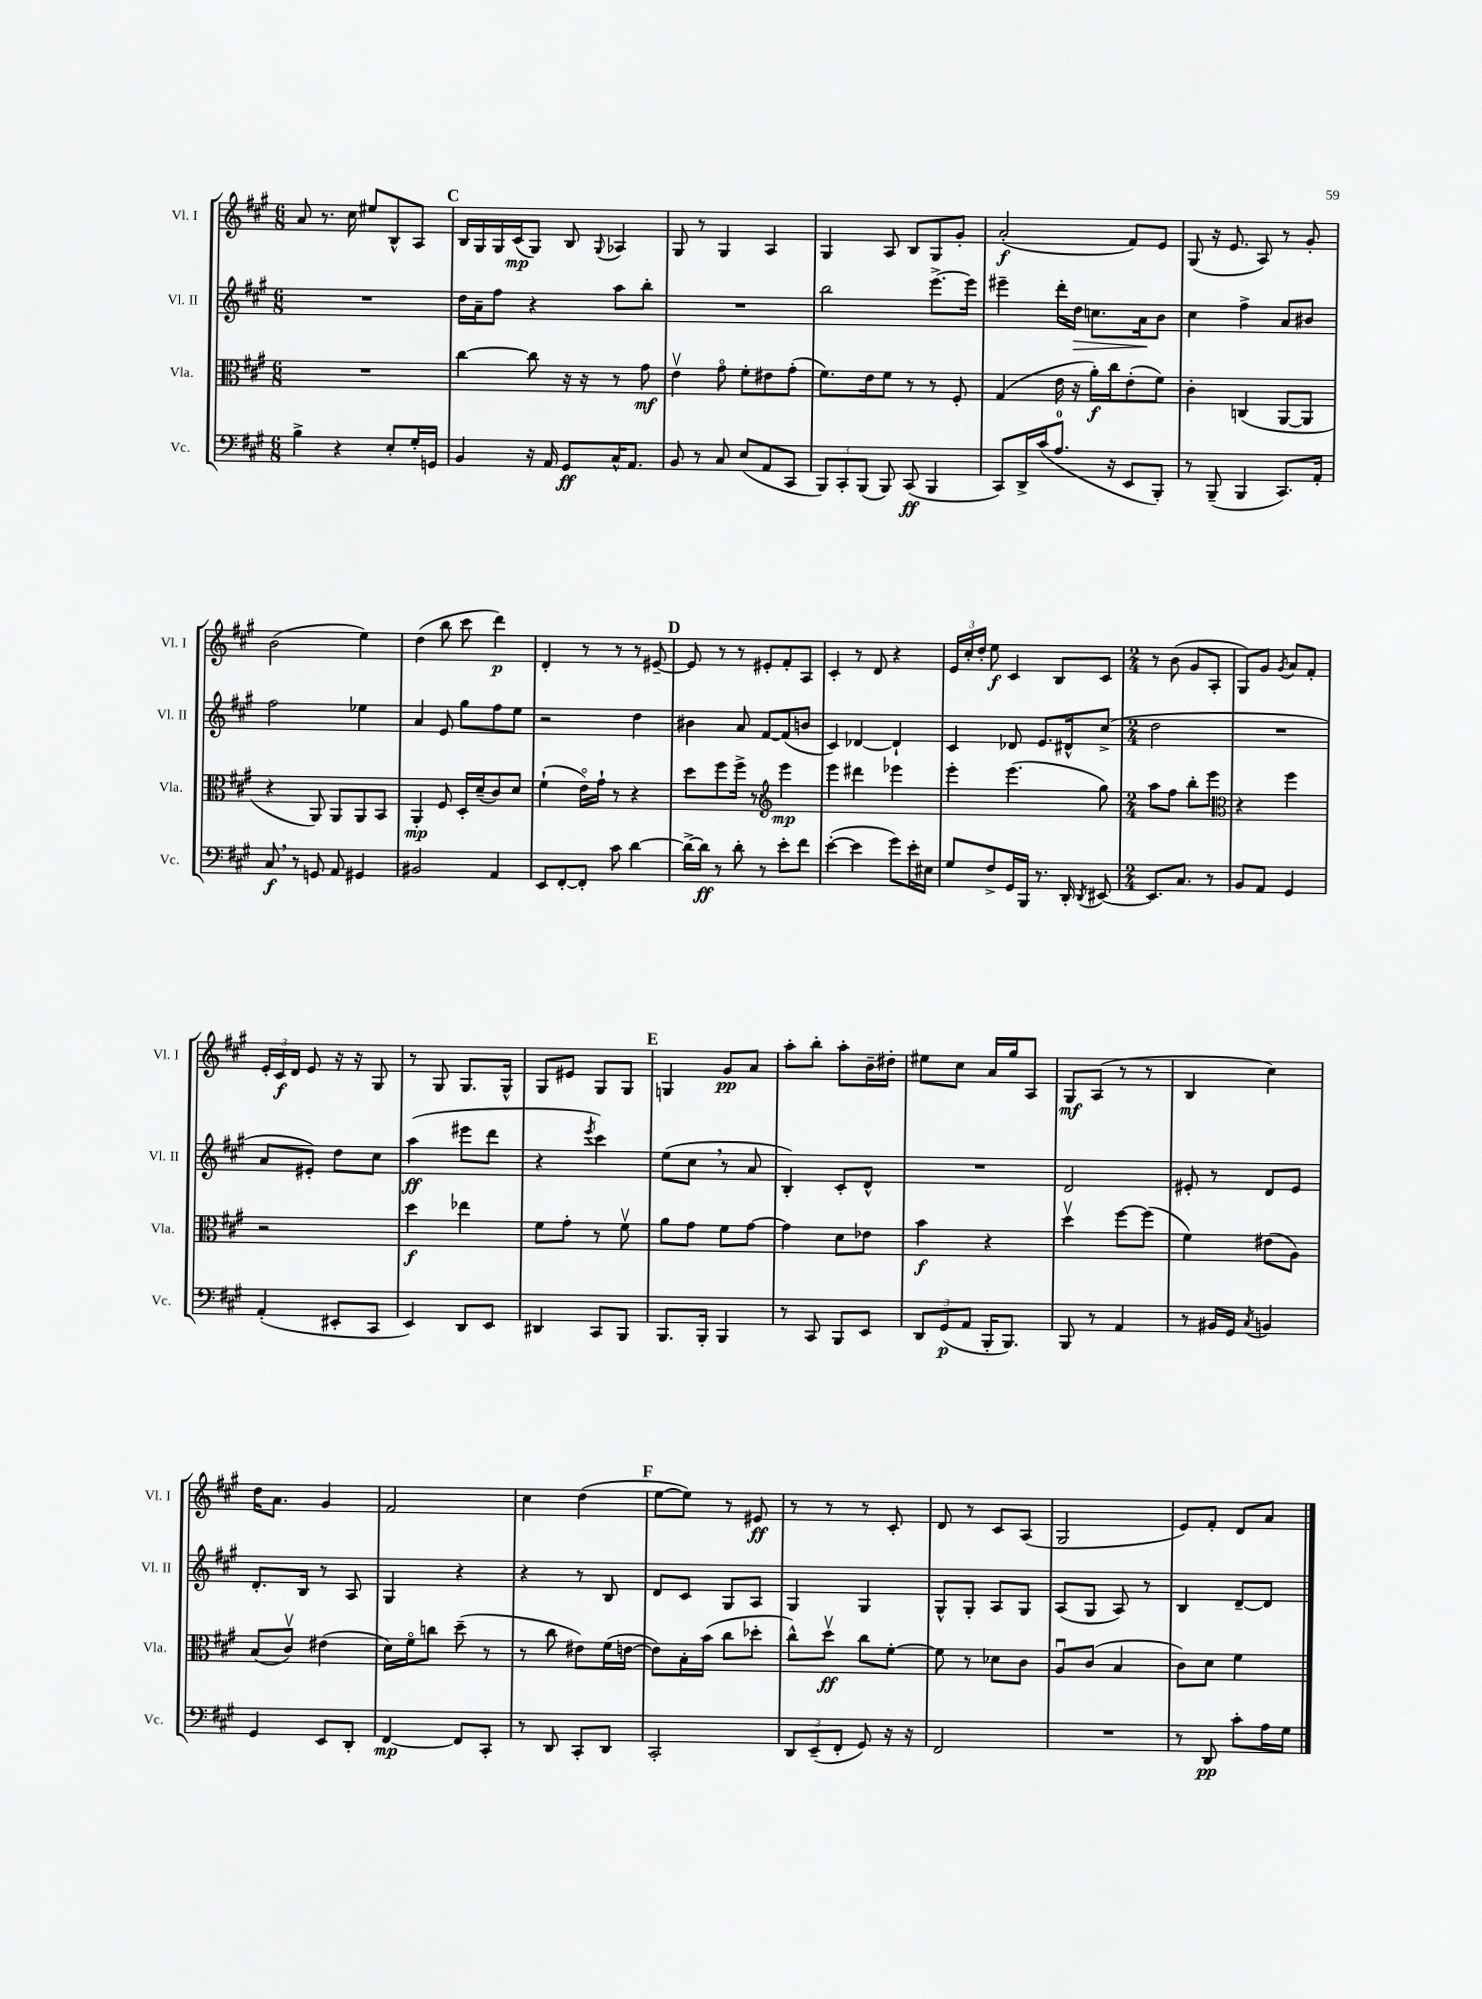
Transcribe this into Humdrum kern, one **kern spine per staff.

**kern	**dynam	**kern	**dynam	**kern	**dynam	**kern	**dynam
*part4	*part4	*part3	*part3	*part2	*part2	*part1	*part1
*staff4	*staff4	*staff3	*staff3	*staff2	*staff2	*staff1	*staff1
*I"Vc.	*	*I"Vla.	*	*I"Vl. II	*	*I"Vl. I	*
*I'Vc.	*	*I'Vla.	*	*I'Vl. II	*	*I'Vl. I	*
*clefF4	*	*clefC3	*	*clefG2	*	*clefG2	*
*k[f#c#g#]	*	*k[f#c#g#]	*	*k[f#c#g#]	*	*k[f#c#g#]	*
*M6/8	*	*M6/8	*	*M6/8	*	*M6/8	*
=74	=74	=74	=74	=74	=74	=74	=74
4B^\	.	2.r	.	2.r	.	8a/	.
.	.	.	.	.	.	8.r	.
4r	.	.	.	.	.	.	.
.	.	.	.	.	.	16cc#\	.
.	.	.	.	.	.	8ee#X/L	.
8E'/L	.	.	.	.	.	8B^^/	.
16G#'/L	.	.	.	.	.	8A/J	.
16GGn/JJ	.	.	.	.	.	.	.
!!LO:REH:place=s1:t=C
=75	=75	=75	=75	=75	=75	=75	=75
4BB/	.	[4cc#\	.	16dd\LL	.	16B/LL	.
.	.	.	.	16a~\J	.	16G#/	.
.	.	.	.	8ff#\J	.	16G#/	.
.	.	.	.	.	.	(16c#/J	mp
16r	.	8cc#\]	.	4r	.	8G#/J)	.
16AA/	.	.	.	.	.	.	.
8GG#/L	ff	16r	.	.	.	8B/	.
.	.	16r	.	.	.	.	.
.	.	.	.	.	.	8qqG#/	.
16C#^^/K	.	8r	.	8aa\L	.	4A-X/	.
8.AA/J	.	.	.	.	.	.	.
.	.	8g#\	mf	8bb'\J	.	.	.
=76	=76	=76	=76	=76	=76	=76	=76
8BB/	.	4ev\	.	2.r	.	8G#/	.
8r	.	.	.	.	.	8r	.
8C#/	.	8g#\	.	.	.	4G#/	.
(8E/L	.	8f#'\L	.	.	.	.	.
8AA/	.	8e#X\	.	.	.	4A/	.
8CC#/J	.	(8g#'\J	.	.	.	.	.
=77	=77	=77	=77	=77	=77	=77	=77
12BBB/L)	.	8.f#\L)	.	2bb\	.	4G#/	.
12CC#'/	.	.	.	.	.	.	.
(12BBB/J	.	.	.	.	.	.	.
.	.	16e\k	.	.	.	.	.
8BBB/)	.	8f#\J	.	.	.	8A/	.
(8CC#/	ff	8r	.	.	.	8B/L	.
4BBB/	.	8r	.	[8.eee^\L	.	8G#/	.
.	.	8F#'/	.	.	.	8g#'/J	.
.	.	.	.	16eee\Jk]	.	.	.
=78	=78	=78	=78	=78	=78	=78	=78
8CC#/L)	.	(4G#/	.	4eee#X~\	.	(2a'/	f
16DD^/L	.	.	.	.	.	.	.
(16c#/J	.	.	.	.	.	.	.
8.A/J	.	16e\	.	16ddd'\LL	.	.	.
!	!	!	!	!	!LO:HP:b	!	!
.	.	16r	.	16dd\JJ	>	.	.
.	.	16a'\LL)	f	8.ccn\L	.	.	.
16r	.	16cc#\J	.	.	.	.	.
8EE/L	.	(8e'\	.	.	.	8f#/L)	.
.	.	.	.	16a\k	.	.	.
8BBB'/J)	.	8f#\J)	.	8b\J	]	8e/J	.
=79	=79	=79	=79	=79	=79	=79	=79
8r	.	4c#'\	.	4cc#\	.	(8G#/	.
(8BBB~/	.	.	.	.	.	16r	.
.	.	.	.	.	.	8.e/	.
4BBB/	.	(4Cn/	.	4ff#^\	.	.	.
.	.	.	.	.	.	8A/)	.
8.CC#/L)	.	[8AA/L	.	8a/L	.	8r	.
.	.	8AA/J]	.	8b#X/J	.	8g#'/	.
16AA'/Jk	.	.	.	.	.	.	.
!!LO:LB:g=z
=80	=80	=80	=80	=80	=80	=80	=80
8C#,/	f	4r	.	2ff#\	.	(2b\	.
8r	.	.	.	.	.	.	.
8GGn/	.	8AA/)	.	.	.	.	.
8AA/	.	8AA/L	.	.	.	.	.
4GG#X/	.	8AA/	.	4ee-X\	.	4ee\)	.
.	.	8BB/J	.	.	.	.	.
=81	=81	=81	=81	=81	=81	=81	=81
2BB#X/	.	4AA'/	mp	4a/	.	(4dd\	.
.	.	8F#/	.	8e/	.	8bb\	.
.	.	16D'/LL	.	8gg#\L	.	8ccc#\	.
.	.	(16d~/J	.	.	.	.	.
4AA/	.	8c#/)	.	8ff#\	.	4ddd\)	p
.	.	8d/J	.	8ee\J	.	.	.
=82	=82	=82	=82	=82	=82	=82	=82
8EE/L	.	(4f#`\	.	2r	.	4d'/	.
[8FF#'/	.	.	.	.	.	.	.
8FF#'/J]	.	16e\LL)	.	.	.	8r	.
.	.	16g#`\JJ	.	.	.	.	.
8c#\	.	8r	.	.	.	8r	.
[4d\	.	4r	.	4dd\	.	8r	.
.	.	.	.	.	.	[8e#X~/	.
!!LO:REH:place=s1:t=D
=83	=83	=83	=83	=83	=83	=83	=83
16d^\LL_	.	8dd\L	.	4b#X\	.	8e#/]	.
16d\JJ]	ff	.	.	.	.	.	.
8r	.	8ff#\	.	.	.	8r	.
8d'\	.	16ff#^\Jk	.	8a/	.	8r	.
.	.	8.r	.	.	.	.	.
8r	.	.	.	[8f#/L	.	8e#X'/L	.
*	*	*clefG2	*	*	*	*	*
8e'\L	.	4eee\	mp	(8f#/]	.	8f#'/	.
8f#\J	.	.	.	8bn/J	.	8A/J	.
=84	=84	=84	=84	=84	=84	=84	=84
([4e'\	.	4eee\	.	4c#/)	.	4c#'/	.
4e\]	.	4ddd#X\	.	[4d-X/	.	8r	.
.	.	.	.	.	.	8d/	.
8g#\L)	.	4eee-X\	.	4d-`/]	.	4r	.
16e'\L	.	.	.	.	.	.	.
16E#X\JJ	.	.	.	.	.	.	.
=85	=85	=85	=85	=85	=85	=85	=85
8G#/L	.	4eee'\	.	4c#/	.	24e/LL	.
.	.	.	.	.	.	24cc#'/	.
.	.	.	.	.	.	24dd'/JJ	.
8F#^/	.	.	.	.	.	8ee\	f
16GG#/L	.	(4.eee\	.	8d-X/	.	4c#/	.
16BBB/JJ	.	.	.	.	.	.	.
8.r	.	.	.	8.e/L	.	.	.
.	.	.	.	.	.	8B/L	.
16DD'/	.	.	.	16d#X^^/k	.	.	.
8qDD/	.	.	.	.	.	.	.
[8EE#X/	.	8gg#\)	.	(8cc#^/J	.	8c#/J	.
=86	=86	=86	=86	=86	=86	=86	=86
*M2/4	*	*M2/4	*	*M2/4	*	*M2/4	*
8.EE#/L]	.	8aa\L	.	2dd\	.	8r	.
.	.	8ff#\J	.	.	.	(8b\	.
8.C#/J	.	.	.	.	.	.	.
.	.	8bb'\L	.	.	.	8g#/L	.
8r	.	8eee\J	.	.	.	8A'/J	.
=87	=87	=87	=87	=87	=87	=87	=87
*	*	*clefC3	*	*	*	*	*
8BB/L	.	4r	.	2r	.	8G#/L)	.
8AA/J	.	.	.	.	.	8g#/J	.
.	.	.	.	.	.	8qg#/	.
4GG#/	.	4ff#\	.	.	.	8a/L	.
.	.	.	.	.	.	8f#'/J	.
!!LO:LB:g=z
=88	=88	=88	=88	=88	=88	=88	=88
(4AA'/	.	2r	.	8a/L	.	24e'/LL	.
.	.	.	.	.	.	24c#/	f
.	.	.	.	.	.	24d/JJ	.
.	.	.	.	8e#X'/J)	.	8e/	.
8EE#X'/L	.	.	.	8dd\L	.	16r	.
.	.	.	.	.	.	16r	.
8CC#/J	.	.	.	8cc#\J	.	8G#/	.
=89	=89	=89	=89	=89	=89	=89	=89
4EE/)	.	4dd\	f	(4aa\	ff	8r	.
.	.	.	.	.	.	8G#/	.
8DD/L	.	4ee-X\	.	8eee#X\L	.	8.G#/L	.
8EE/J	.	.	.	8ddd\J	.	.	.
.	.	.	.	.	.	16G#^^/Jk	.
=90	=90	=90	=90	=90	=90	=90	=90
4DD#X/	.	8f#\L	.	4r	.	8G#/L	.
.	.	8g#'\J	.	.	.	8e#X/J	.
.	.	.	.	8qeee/	.	.	.
8CC#/L	.	8r	.	4ccc#\)	.	8G#/L	.
8BBB/J	.	8f#v\	.	.	.	8G#/J	.
!!LO:REH:place=s1:t=E
=91	=91	=91	=91	=91	=91	=91	=91
8.BBB/L	.	8a\L	.	(8ee\L	.	4Gn/	.
.	.	8g#\J	.	8cc#,\J	.	.	.
16BBB'/Jk	.	.	.	.	.	.	.
4BBB/	.	8f#\L	.	8r	.	8g#/L	pp
.	.	[8g#\J	.	8a/	.	8a/J	.
=92	=92	=92	=92	=92	=92	=92	=92
8r	.	4g#\]	.	4B'/)	.	8aa'\L	.
8CC#/	.	.	.	.	.	8bb'\J	.
8BBB/L	.	8d\L	.	8c#'/L	.	8aa'\L	.
8EE/J	.	8e-X\J	.	8d^^/J	.	16b~\L	.
.	.	.	.	.	.	16dd#X'\JJ	.
=93	=93	=93	=93	=93	=93	=93	=93
12DD/L	.	4b\	f	2r	.	8ee#X\L	.
(12GG#/	p	.	.	.	.	.	.
.	.	.	.	.	.	8cc#\J	.
12AA/J	.	.	.	.	.	.	.
16BBB'/KL	.	4r	.	.	.	16a/LL	.
8.BBB/J)	.	.	.	.	.	16gg#/J	.
.	.	.	.	.	.	8A/J	.
=94	=94	=94	=94	=94	=94	=94	=94
8BBB/	.	4ddv\	.	2d/	.	8G#/L	mf
8r	.	.	.	.	.	(8A/J	.
4AA/	.	[8ff#\L	.	.	.	8r	.
.	.	(8ff#\J]	.	.	.	8r	.
=95	=95	=95	=95	=95	=95	=95	=95
8r	.	4f#\)	.	8e#X'/	.	4B/	.
16BB#X/LL	.	.	.	8r	.	.	.
16GG#/JJ	.	.	.	.	.	.	.
8qC#/	.	.	.	.	.	.	.
4BBn/	.	(8e#X\L	.	8d/L	.	4cc#\)	.
.	.	8A\J)	.	8e#/J	.	.	.
!!LO:LB:g=z
=96	=96	=96	=96	=96	=96	=96	=96
4GG#/	.	(8B/L	.	8.d'/L	.	16dd\KL	.
.	.	.	.	.	.	8.a\J	.
.	.	8c#v/J)	.	.	.	.	.
.	.	.	.	16B/Jk	.	.	.
8EE/L	.	(4e#X\	.	8r	.	4g#/	.
8DD'/J	.	.	.	8A/	.	.	.
=97	=97	=97	=97	=97	=97	=97	=97
[4FF#/	mp	16d\LL)	.	4G#/	.	2f#/	.
.	.	16f#\J	.	.	.	.	.
.	.	8ccn\J	.	.	.	.	.
8FF#/L]	.	(8dd~\	.	4r	.	.	.
8CC#'/J	.	8r	.	.	.	.	.
=98	=98	=98	=98	=98	=98	=98	=98
8r	.	8r	.	4r	.	4cc#\	.
8DD/	.	8cc#\	.	.	.	.	.
8CC#'/L	.	8e#X\L)	.	8r	.	(4dd\	.
8DD/J	.	(16f#\L	.	8B/	.	.	.
.	.	[16en\JJ	.	.	.	.	.
!!LO:REH:place=s1:t=F
=99	=99	=99	=99	=99	=99	=99	=99
2CC#'/	.	8e\L])	.	8d/L	.	[8ee\L	.
.	.	16B'\L	.	8c#/J	.	8ee\J])	.
.	.	(16b\JJ	.	.	.	.	.
.	.	8cc#\L	.	8G#/L	.	8r	.
.	.	8dd-X'\J	.	8A/J	.	8e#X/	ff
=100	=100	=100	=100	=100	=100	=100	=100
12DD/L	.	8cc#^^\L)	.	4G#/	.	8r	.
(12EE~/	.	.	.	.	.	.	.
.	.	8ddv\J	ff	.	.	8r	.
12FF#'/J	.	.	.	.	.	.	.
8GG#/)	.	8cc#\L	.	4G#/	.	8r	.
16r	.	[8f#'\J	.	.	.	8c#'/	.
16r	.	.	.	.	.	.	.
=101	=101	=101	=101	=101	=101	=101	=101
2FF#/	.	8f#\]	.	8G#^^/L	.	8d/	.
.	.	8r	.	8G#'/J	.	8r	.
.	.	8d-X\L	.	8A/L	.	8c#/L	.
.	.	8c#\J	.	8G#/J	.	(8A/J	.
=102	=102	=102	=102	=102	=102	=102	=102
2r	.	8Au/L	.	(8A/L	.	2G#/	.
.	.	(8c#/J	.	8G#/J	.	.	.
.	.	4B/	.	8A/)	.	.	.
.	.	.	.	8r	.	.	.
=103	=103	=103	=103	=103	=103	=103	=103
8r	.	8c#\L)	.	4B/	.	8e/L)	.
8DD/	pp	8d\J	.	.	.	8f#'/J	.
8c#'\L	.	4f#\	.	[8d~/L	.	8d/L	.
16A\L	.	.	.	8d/J]	.	8a/J	.
16G#\JJ	.	.	.	.	.	.	.
==	==	==	==	==	==	==	==
*-	*-	*-	*-	*-	*-	*-	*-
